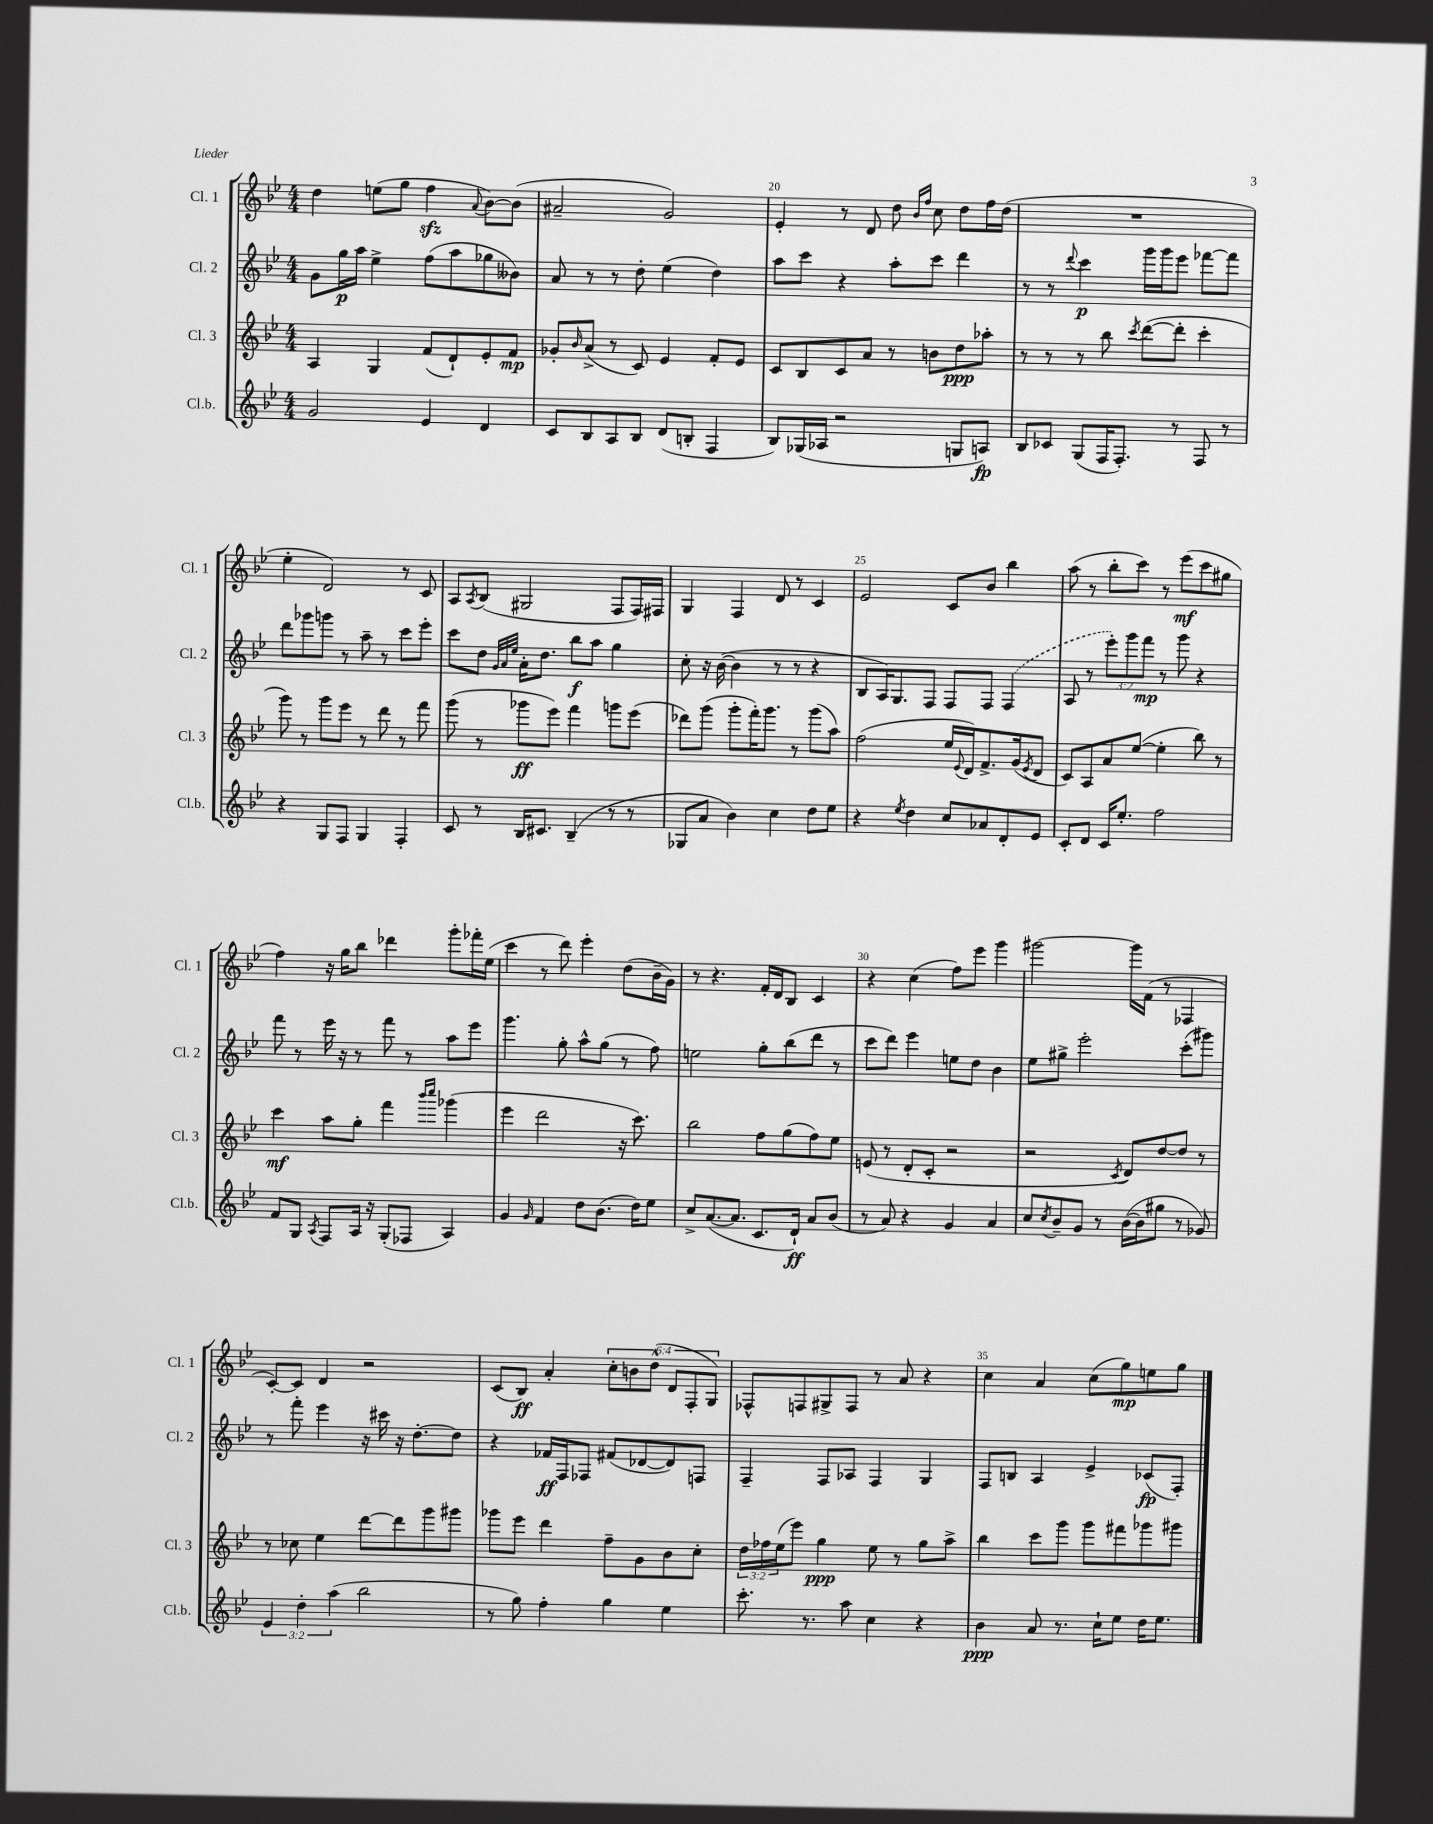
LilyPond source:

<<
\new StaffGroup <<
\new Staff = "s0" \with { instrumentName = "Cl. 1" shortInstrumentName = "Cl. 1" } {
    \clef treble \key bes \major \numericTimeSignature \time 4/4 \override Staff.TupletNumber.text = #tuplet-number::calc-fraction-text
    d''4 e''8( g''8 f''4\sfz \appoggiatura { a'8 } bes'8~) bes'8( |
    ais'2-- g'2) |
    ees'4-. r8 d'8 d''8 \grace { bes'16 f''16 } c''8 d''8 f''16 d''16( |
    R1 |
    ees''4-. d'2) r8 c'8 |
    a8 \acciaccatura { a8 } bes8( gis2 f8 f16) fis16 |
    g4 f4 d'8 r8 c'4 |
    ees'2 c'8 bes'8 bes''4 |
    a''8( r8 bes''8-. c'''8) r8 ees'''8\mf( c'''8 gis''8 |
    f''4) r16 g''16 bes''8 des'''4 g'''8-. fes'''16-. ees''16( |
    c'''4 r8 d'''8) ees'''4-. d''8( bes'16-- g'16) |
    r8 r4. f'16-. d'16 bes8 c'4 |
    r4 c''4( f''8) ees'''8 g'''4 |
    gis'''2~ gis'''16 f'16( r8 fes4 |
    c'8~-.) c'8 d'4 r2 |
    c'8( bes8\ff) a'4-. \tuplet 6/4 { c''8-. b'8 d''8-^( d'8 f8-. g8) } |
    fes8-^ f8 gis8-> f8 r8 a'8 r4 |
    c''4 a'4 c''8( g''8\mp) e''8 g''8 \bar "|." |
}
\new Staff = "s1" \with { instrumentName = "Cl. 2" shortInstrumentName = "Cl. 2" } {
    \clef treble \key bes \major \numericTimeSignature \time 4/4 \override Staff.TupletNumber.text = #tuplet-number::calc-fraction-text
    g'8 g''16\p a''16 ees''4-> f''8( a''8 ges''8 beses'8) |
    a'8 r8 r8 d''8-. ees''4( d''4) |
    a''8 c'''8 r4 a''8-. c'''8 d'''4 |
    r8 r8 \appoggiatura { d'''8 } c'''4\p g'''16 g'''16 ees'''8 fes'''8~ fes'''8 |
    d'''8 ges'''8 g'''8 r8 a''8-- r8 c'''8 ees'''8-. |
    c'''8 d''8 \grace { g'32 a'32 ees''32 } a'16-. d''8. bes''8\f a''8 g''4 |
    c''8-. r16 bes'16~( bes'4 r8 r8 r4 |
    bes8 a16) g8. f8 f8 f8 \once \slurDashed f4( |
    a8 r8 \tuplet 3/2 { ees'''8-.) g'''8 f'''8\mp } r8 g'''8 r4 |
    f'''8 r8 ees'''16 r16 r8 f'''8 r8 a''8 ees'''8 |
    g'''4. g''8-. a''8-^ g''8( r8 f''8) |
    e''2 g''8-. bes''8( d'''8 r8 |
    c'''8 d'''8) ees'''4 e''8 d''8 bes'4 |
    ees''8 gis''8-> ees'''2-. c'''8-.( gis'''8) |
    r8 f'''8-. ees'''4 r16 cis'''16 r16 d''8.~-. d''8 |
    r4 fes'16\ff f16 fes8 fis'8( des'8~ des'8) f8 |
    f4-- f8 aes8 f4 g4 |
    f8 b8 a4 ees'4-> ces'8\fp( f8-.) \bar "|." |
}
\new Staff = "s2" \with { instrumentName = "Cl. 3" shortInstrumentName = "Cl. 3" } {
    \clef treble \key bes \major \numericTimeSignature \time 4/4 \override Staff.TupletNumber.text = #tuplet-number::calc-fraction-text
    a4 g4 f'8( d'8-!) ees'8-. f'8\mp |
    ges'8-. \grace { bes'16 } a'8->( r8 c'8) ees'4 f'8-. ees'8 |
    c'8 bes8 c'8 a'8 r8 b'8 d''8\ppp aes''8-. |
    r8 r8 r8 bes''8 \acciaccatura { c'''8 } d'''8~( d'''8-. c'''4-. |
    g'''8) r8 g'''8 ees'''8 r8 d'''8 r8 f'''8 |
    g'''8( r8 ges'''8\ff ees'''8) f'''4 g'''8 ees'''8( |
    des'''8) g'''8( g'''8-. f'''16-.) g'''8. r8 g'''8( a''8) |
    f''2( ees''16 \appoggiatura { ees'8 } d'16) f'8.-> g'16( \acciaccatura { ees'8 } d'8 |
    c'8) a8 a'8 ees''8~( ees''4-. bes''8) r8 |
    c'''4\mf a''8 g''8-. f'''4 \grace { bes'''16 c''''16 } ges'''4( |
    ees'''4 d'''2 r16 c'''8.) |
    bes''2 f''8 g''8( f''8) ees''8 |
    e'8( r8 d'8-. c'8-. r2 |
    r2 \acciaccatura { c'8 } d'8) d''8~ d''8 r8 |
    r8 ces''8 ees''4 d'''8~ d'''8 g'''8 gis'''8 |
    ges'''8 ees'''8 d'''4 f''8-- g'8 bes'8 c''8-. |
    \tuplet 3/2 { d''16 fes''16 ees''16( } ees'''8) g''4\ppp ees''8 r8 g''8 a''8-> |
    bes''4 c'''8 g'''8 g'''8 fis'''8 ges'''8 gis'''8 \bar "|." |
}
\new Staff = "s3" \with { instrumentName = "Cl.b." shortInstrumentName = "Cl.b." } {
    \clef treble \key bes \major \numericTimeSignature \time 4/4 \override Staff.TupletNumber.text = #tuplet-number::calc-fraction-text
    g'2 ees'4 d'4 |
    c'8 bes8 a8 bes8 d'8( b8-. f4 |
    bes8) ges16( aes16 r2 g8 a8\fp) |
    bes8 ces'8 g8( f16 f8.-.) r8 f8 r8 |
    r4 g8 f8 g4 f4-. |
    c'8 r8 bes16 cis'8. bes4--( r8 r8 |
    ges8 a'8 bes'4) c''4 d''8 ees''8 |
    r4 \acciaccatura { ees''8 } d''4 c''8 aes'8 d'8-. ees'8 |
    c'8-. d'8 c'16 ees''8.-. f''2 |
    f'8 g8 \acciaccatura { a8 } f8 a16 r16 g8-.( fes8 a4) |
    g'4 \grace { g'16 } f'4 d''8 bes'8.( d''16) ees''8 |
    c''8-> a'8.~( a'8. c'8. d'16-!\ff) a'8 bes'8( |
    r8 a'8) r4 g'4 a'4 |
    c''8 \acciaccatura { c''8 } bes'8-- g'8 r8 bes'16~( bes'16 gis''8 r8 ges'8) |
    \tuplet 3/2 { ees'4 d''4-. a''4( } bes''2 |
    r8 g''8) f''4-. g''4 ees''4 |
    c'''8.-. r8. a''8 c''4 r4 |
    bes'4\ppp a'8 r8. c''16-! ees''8 d''16 ees''8. \bar "|." |
}
>>
>>
\layout { \context { \Score currentBarNumber = #18 \override BarNumber.break-visibility = ##(#f #t #t) barNumberVisibility = #(every-nth-bar-number-visible 5) } }
